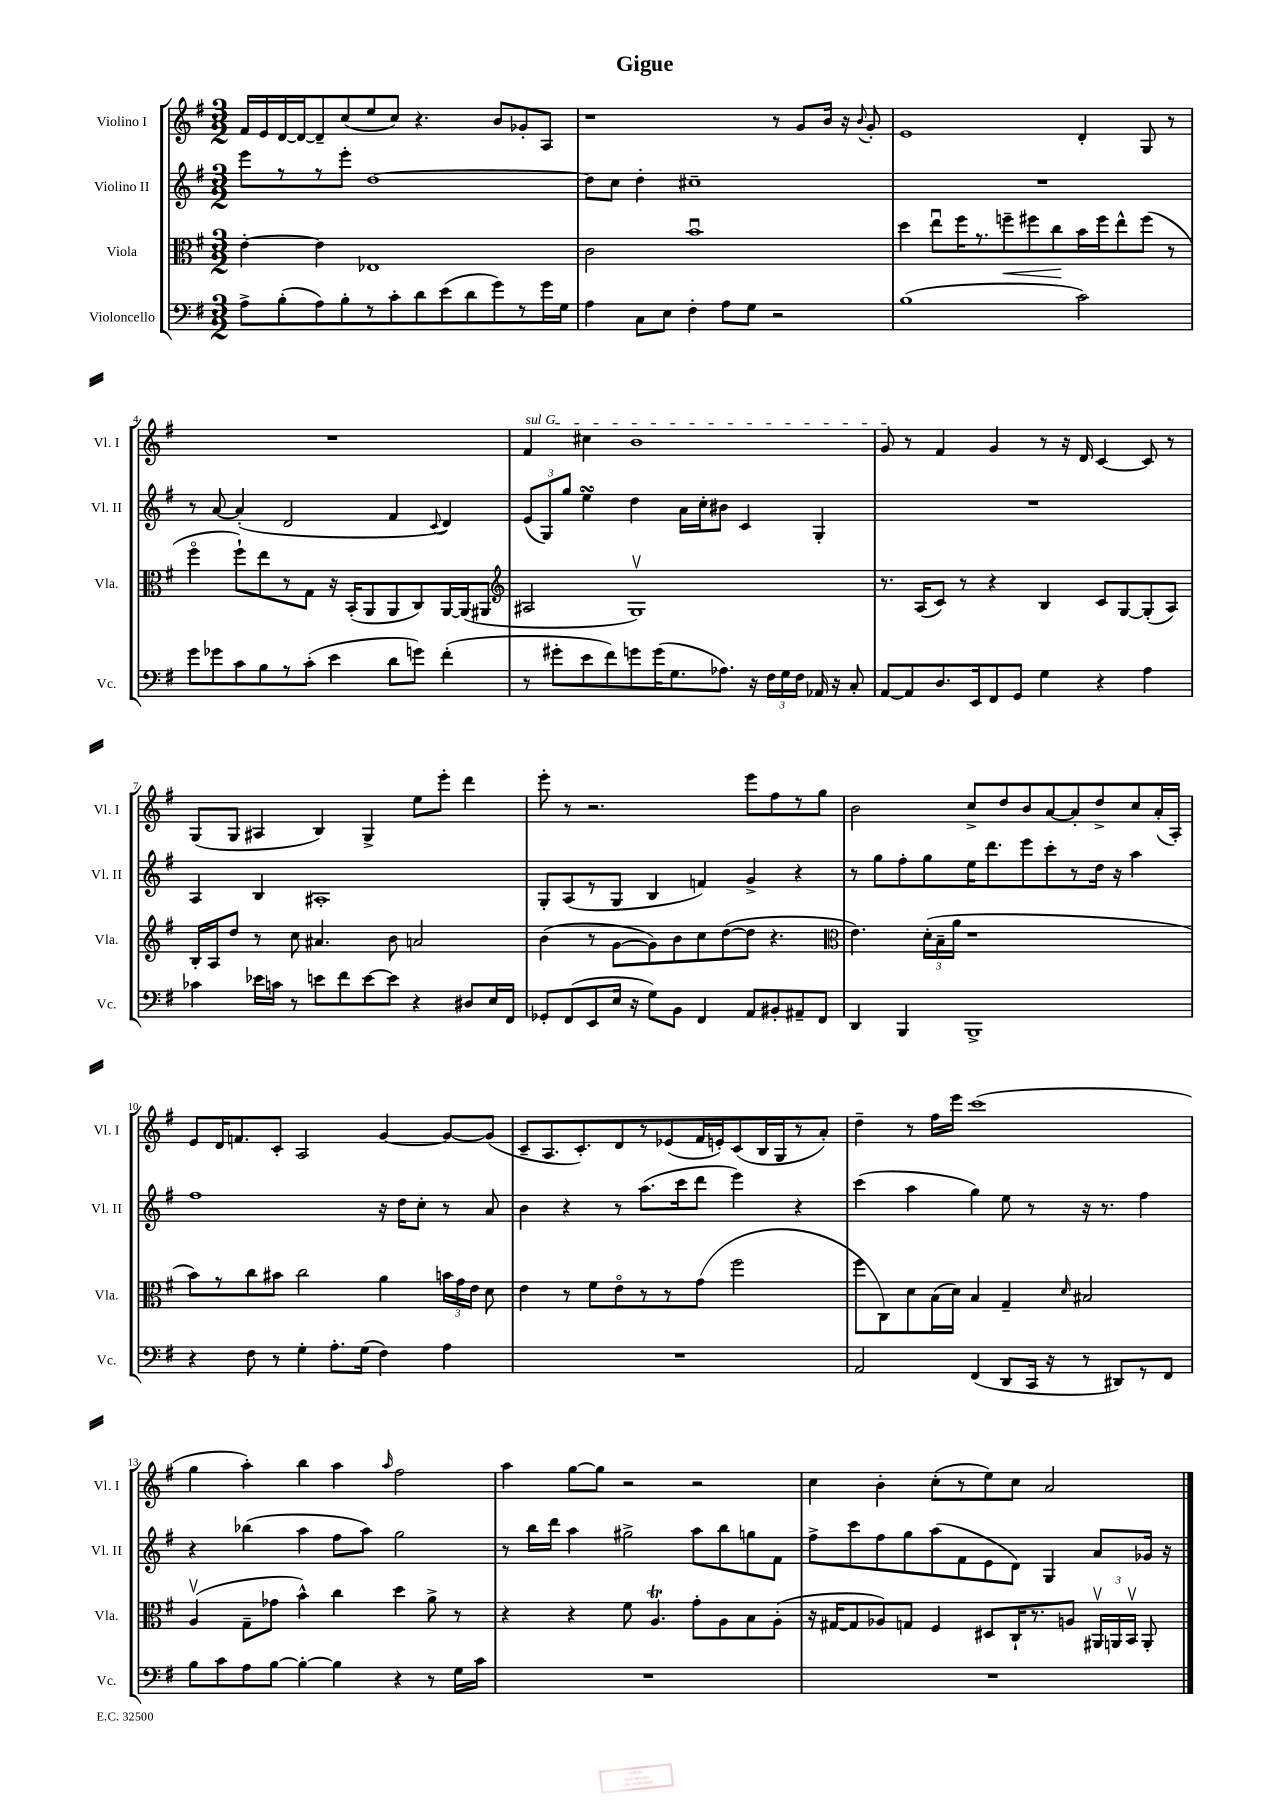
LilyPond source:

\header { title = "Gigue" }
<<
\new StaffGroup <<
\new Staff = "s0" \with { instrumentName = "Violino I" shortInstrumentName = "Vl. I" } {
    \clef treble \key g \major \numericTimeSignature \time 3/2
    \autoBeamOff fis'16[ e'16 d'16~ d'16~ d'8-- c''8( e''8 c''8]) r4. b'8[ ges'8-. a8] |
    r1 r8 g'8[ b'16] r16 \appoggiatura { b'8 } g'8-. |
    e'1 d'4-. g8 r8 |
    R1. |
    \once \override TextSpanner.bound-details.left.text = \markup { \italic "sul G" } fis'4\startTextSpan cis''4 b'1 |
    g'8\stopTextSpan r8 fis'4 g'4 r8 r16 d'16 c'4~ c'8 r8 |
    g8[( g8] ais4 b4) g4-> e''8[ e'''8]-. d'''4 |
    e'''8-. r8 r2. e'''8[ fis''8 r8 g''8] |
    b'2 c''8[-> d''8 b'8 a'8~ a'8-. d''8-> c''8 a'16-.( a16]-.) |
    e'8[ d'16 f'8. c'8]-. a2 g'4~ g'8[~ g'8]( |
    c'8[-- a8. c'8.-.) d'8 r8 ees'8( fis'16 e'16-.) c'8( b16 g16 r8 a'8]-.) |
    d''4-- r8 fis''16[ e'''16] c'''1( |
    g''4 a''4-.) b''4 a''4 \grace { a''16 } fis''2 |
    a''4 g''8[~ g''8] r2 r2 |
    c''4 b'4-. c''8[-.( r8 e''8) c''8] a'2 \bar "|." |
}
\new Staff = "s1" \with { instrumentName = "Violino II" shortInstrumentName = "Vl. II" } {
    \clef treble \key g \major \numericTimeSignature \time 3/2
    \autoBeamOff e'''8[ r8 r8 e'''8]-. d''1~ |
    d''8[ c''8] d''4-. cis''1-- |
    R1. |
    r8 a'8~ a'4-.( d'2 fis'4 \appoggiatura { c'8 } d'4) |
    \tuplet 3/2 { e'8[( g8) g''8] } e''4\turn d''4 a'16[ c''16-. bis'8] c'4 g4-. |
    R1. |
    a4 b4 ais1-. |
    g8[-. a8( r8 g8] b4 f'4) g'4-> r4 |
    r8 g''8[ fis''8-. g''8 e''16 d'''8. e'''8 c'''8-. r8 d''16] r16 a''4 |
    fis''1 r16 d''16[ c''8]-. r8 a'8 |
    b'4 r4 r8 a''8.[( c'''16 d'''8] e'''4) r4 |
    c'''4( a''4 g''4) e''8 r8 r16 r8. fis''4 |
    r4 bes''4( a''4 fis''8[ a''8]) g''2 |
    r8 b''16[ d'''16] a''4 gis''2-> a''8[ b''8 g''8 fis'8] |
    fis''8[-> c'''8 fis''8 g''8 a''8( fis'8 e'8 d'8]) g4 a'8[ ges'16] r16 \bar "|." |
}
\new Staff = "s2" \with { instrumentName = "Viola" shortInstrumentName = "Vla." } {
    \clef alto \key g \major \numericTimeSignature \time 3/2
    \autoBeamOff e'4~-. e'4 ees1 |
    c'2 b'1\downbow |
    d''4 e''8[\downbow fis''16 r8. f''8--\< fis''8 c''8\! b'16 fis''16 e''8-^ fis''8]( r8 |
    fis''4\flageolet fis''8[-!) e''8 r8 g8] r16 b,16[-.( a,8 a,8 c8) a,16~ a,16( ais,8] |
    \clef treble ais2 g1\upbow) |
    r8. a16[( c'8]) r8 r4 b4 c'8[ g8~ g8-.( a8]) |
    b16[-. a16 d''8] r8 c''8 ais'4. b'8 a'2 |
    b'4( r8 g'8[~ g'8) b'8 c''8 d''8~( d''8] r4. |
    \clef alto e'4.) \tuplet 3/2 { d'16[-.( b16-- a'16] } r1 |
    b'8[) r8 c''8 bis'8] c''2 a'4 \tuplet 3/2 { b'16[ g'16 e'16] } d'8 |
    e'4 r8 fis'8[ e'8\flageolet r8 r8 g'8]( fis''2 |
    fis''8[ c8) d'8 b16( d'16]) b4 g4-- \grace { d'16 } bis2 |
    a4\upbow( g8[-- ges'8] b'4-^) c''4 d''4 a'8-> r8 |
    r4 r4 fis'8 a4.\trill g'8[-. a8 b8 a8]-.( |
    r16 gis16[~ gis8 aes8) g8] fis4 dis8[ c16-! r8. a8] \tuplet 3/2 { ais,16[\upbow a,16 b,16]\upbow } a,8-. \bar "|." |
}
\new Staff = "s3" \with { instrumentName = "Violoncello" shortInstrumentName = "Vc." } {
    \clef bass \key g \major \numericTimeSignature \time 3/2
    \autoBeamOff a8[-> b8-.( a8) b8-. r8 c'8-. d'8 e'8( d'8 g'8) r8 g'16 g16] |
    a4 c8[ e8] fis4-. a8[ g8] r2 |
    b1( c'2) |
    g'8[ ges'8 c'8 b8 r8 c'8]-.( e'4 d'8[ g'8]) fis'4-.( |
    r8 gis'8[-. e'8 fis'8) g'8 g'16( g8. aes8.]) r16 \tuplet 3/2 { fis16[ g16 fis16] } aes,16 r16 c8-. |
    a,8[~ a,8 d8. e,16 fis,8 g,8] g4 r4 a4 |
    ces'4 ees'16[ c'16] r8 e'8[ fis'8 e'8~ e'8] r4 dis8[ e16 fis,16] |
    ges,8[-. fis,8( e,8 e16] r16 g8[) b,8] fis,4 a,8[ bis,8-. ais,8-- fis,8] |
    d,4 b,,4 b,,1-> |
    r4 fis8 r8 g4-. a8.[-. g16]( fis4) a4 |
    R1. |
    a,2 fis,4( d,8[ c,16] r16 r8 dis,8[) r8 fis,8] |
    b8[ c'8 a8 b8]~ b4~-. b4 r4 r8 g16[ c'16] |
    R1. |
    R1. \bar "|." |
}
>>
>>
